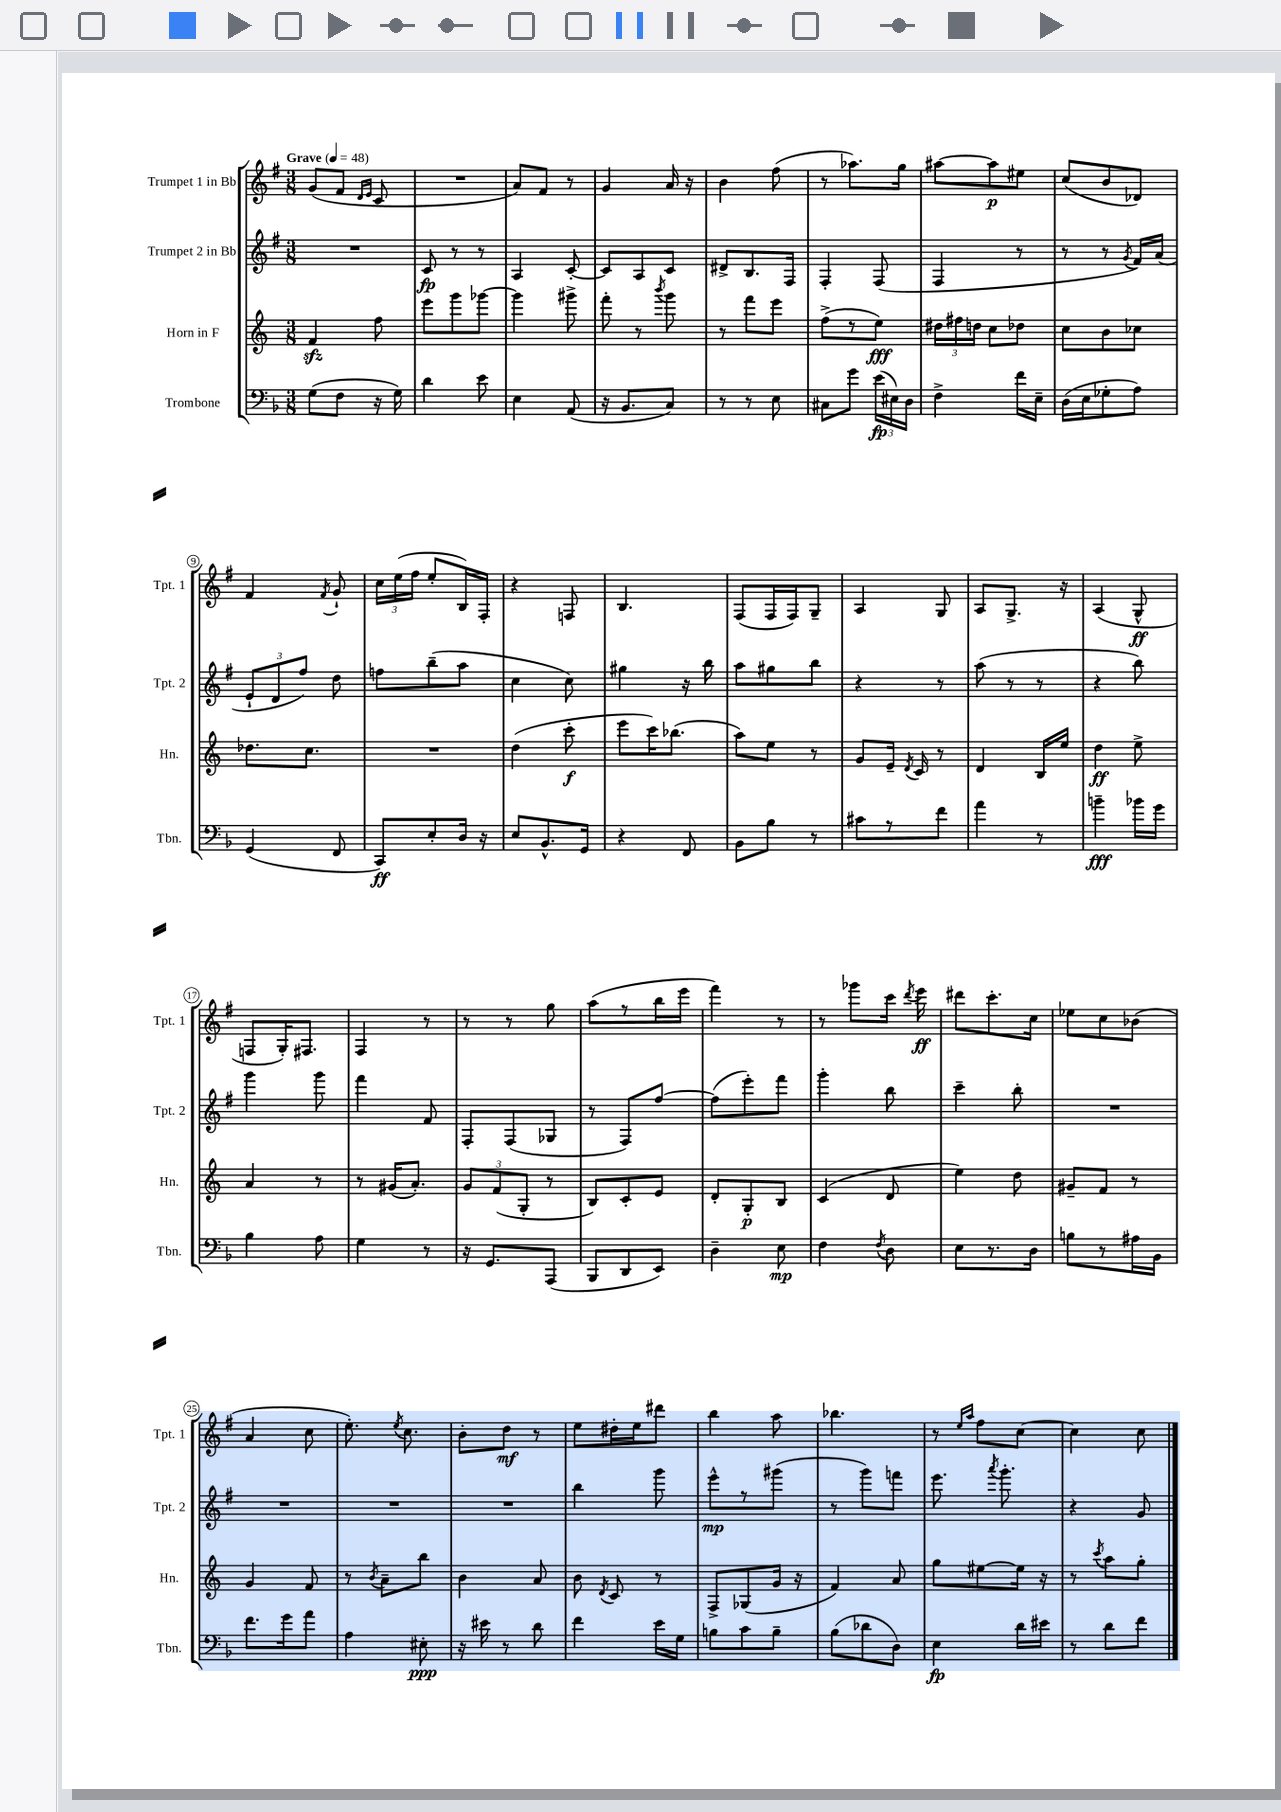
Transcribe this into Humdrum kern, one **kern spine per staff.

**kern	**kern	**kern	**kern
*staff4	*staff3	*staff2	*staff1
*clefF4	*clefG2	*clefG2	*clefG2
*k[b-]	*k[]	*k[f#]	*k[f#]
*M3/8	*M3/8	*M3/8	*M3/8
*MM48	*MM48	*MM48	*MM48
(8G	4f	4.r	(8g
8F	.	.	8f#
.	.	.	16qqd
.	.	.	16qqe
16r	8ff	.	8c
16G)	.	.	.
=	=	=	=
4d	8eee	8c	4.r
.	8ggg	8r	.
8e	[8ggg-	8r	.
=	=	=	=
4E	4ggg-]	4A	8a)
.	.	.	8f#
(8AA	8ggg#^	[8c'	8r
=	=	=	=
16r	8fff'	8c]	4g
8.BB-	.	.	.
.	8r	8A	.
.	8qbbb	.	.
8C)	8ggg	8c	16a
.	.	.	16r
=	=	=	=
8r	8r	8d#^	4b
8r	8fff	8.B	.
8E	8eee	.	(8ff#
.	.	16F#	.
=	=	=	=
8C#	(8ff^	4F#'	8r
8g	8r	.	8.aa-)
(24e	8ee)	(8F#	.
24E#)	.	.	.
.	.	.	16gg
24D	.	.	.
=	=	=	=
4F^	24dd#	4F#	[8aa#
.	24ff#	.	.
.	24dd	.	.
.	8cc	.	8aa#]
16f	8dd-	8r	8ee#
16E~	.	.	.
=	=	=	=
(16D	8cc	8r	(8cc
16E	.	.	.
8G-'	8b	8r	8b
.	.	8qg	.
8A)	8cc-	16f#)	8d-)
.	.	(16a	.
=	=	=	=
(4GG	8.dd-	12e`	4f#
.	.	12d	.
.	.	12ff#)	.
.	8.cc	.	.
.	.	.	8qf#
8FF	.	8dd	8g`
=	=	=	=
8CC)	4.r	8ff	24cc
.	.	.	(24ee
.	.	.	24ff#
8E'	.	(8bb~	8ee'
16D	.	8aa	16B)
16r	.	.	16F#'
=	=	=	=
8E	(4dd	4cc	4r
8.BB-^^	.	.	.
.	8ccc'	8cc)	8F
16GG	.	.	.
=	=	=	=
4r	8eee	4gg#	4.B
.	16ccc)	.	.
.	(8.bb-	.	.
8FF	.	16r	.
.	.	16bb	.
=	=	=	=
8BB-	8aa)	8aa	(8F#
8B-	8ee	8gg#	16F#
.	.	.	16F#)
8r	8r	8bb	8G~
=	=	=	=
8c#	8g	4r	4A
8r	16e~	.	.
.	8qd	.	.
.	16c	.	.
8f	8r	8r	8G
=	=	=	=
4a	4d	(8aa	8A
.	.	8r	8.G^
8r	16B	8r	.
.	16ee	.	16r
=	=	=	=
4b~	4dd	4r	(4A
16b-	8ee^	8bb)	8G^^
16g	.	.	.
=	=	=	=
4B-	4a	4ggg	8F
.	.	.	16G')
.	.	.	8.F#
8A	8r	8ggg	.
=	=	=	=
4G	8r	4fff#	4F#
.	(16g#	.	.
.	8.a')	.	.
8r	.	8f#	8r
=	=	=	=
16r	12g	8F#'	8r
8.GG	.	.	.
.	(12f	.	.
.	.	(8F#	8r
.	12G'	.	.
(8AAA	8r	8G-	8gg
=	=	=	=
8BBB-	8B)	8r	(8aa
8DD	8c'	8F#)	8r
8EE)	8e	[8ff#	16bb
.	.	.	16eee
=	=	=	=
4D~	8d'	(8ff#]	4fff#)
.	8G'	8eee')	.
8E	8B	8fff#	8r
=	=	=	=
4F	(4c	4ggg'	8r
.	.	.	8ggg-
8qF	.	.	.
8D	8d	8bb	16ccc
.	.	.	8qddd
.	.	.	16eee
=	=	=	=
8E	4ee)	4ccc~	8ddd#
8.r	.	.	8.ccc'
.	8dd	8bb'	.
16D	.	.	16cc
=	=	=	=
8B	8g#~	4.r	8ee-
8r	8f	.	8cc
16A#	8r	.	(8b-
16BB-	.	.	.
=	=	=	=
8.f	4g	4.r	4a
16g	.	.	.
8a	8f	.	8cc
=	=	=	=
4A	8r	4.r	8.ee')
.	8qb	.	.
.	8a~	.	.
.	.	.	8qee
.	.	.	8.cc
8E#'	8bb	.	.
=	=	=	=
16r	4b	4.r	8b'
16e#	.	.	.
8r	.	.	8dd
8d	8a	.	8r
=	=	=	=
4f	8b	4bb	8ee
.	8qd	.	.
.	8c	.	16dd#'
.	.	.	16ee
16e	8r	8ggg	8ddd#
16G	.	.	.
=	=	=	=
8B	8F^	8eee^^	4bb
8c	(8G-	8r	.
8B~	16g	(8ggg#	8aa
.	16r	.	.
=	=	=	=
(8B-	4f)	8r	4.bb-
8d-	.	8ggg)	.
8D)	8a	8fff	.
=	=	=	=
4E	8gg	8.eee	8r
.	.	.	16qqee
.	.	.	16qqaa
.	[8ee#	.	8ff#
.	.	8qaaa	.
.	.	8.ggg'	.
16d	16ee#]	.	[8cc
16e#	16r	.	.
=	=	=	=
8r	8r	4r	4cc]
.	8qccc	.	.
8d	8aa	.	.
8f	8gg'	8g	8cc
==	==	==	==
*-	*-	*-	*-
